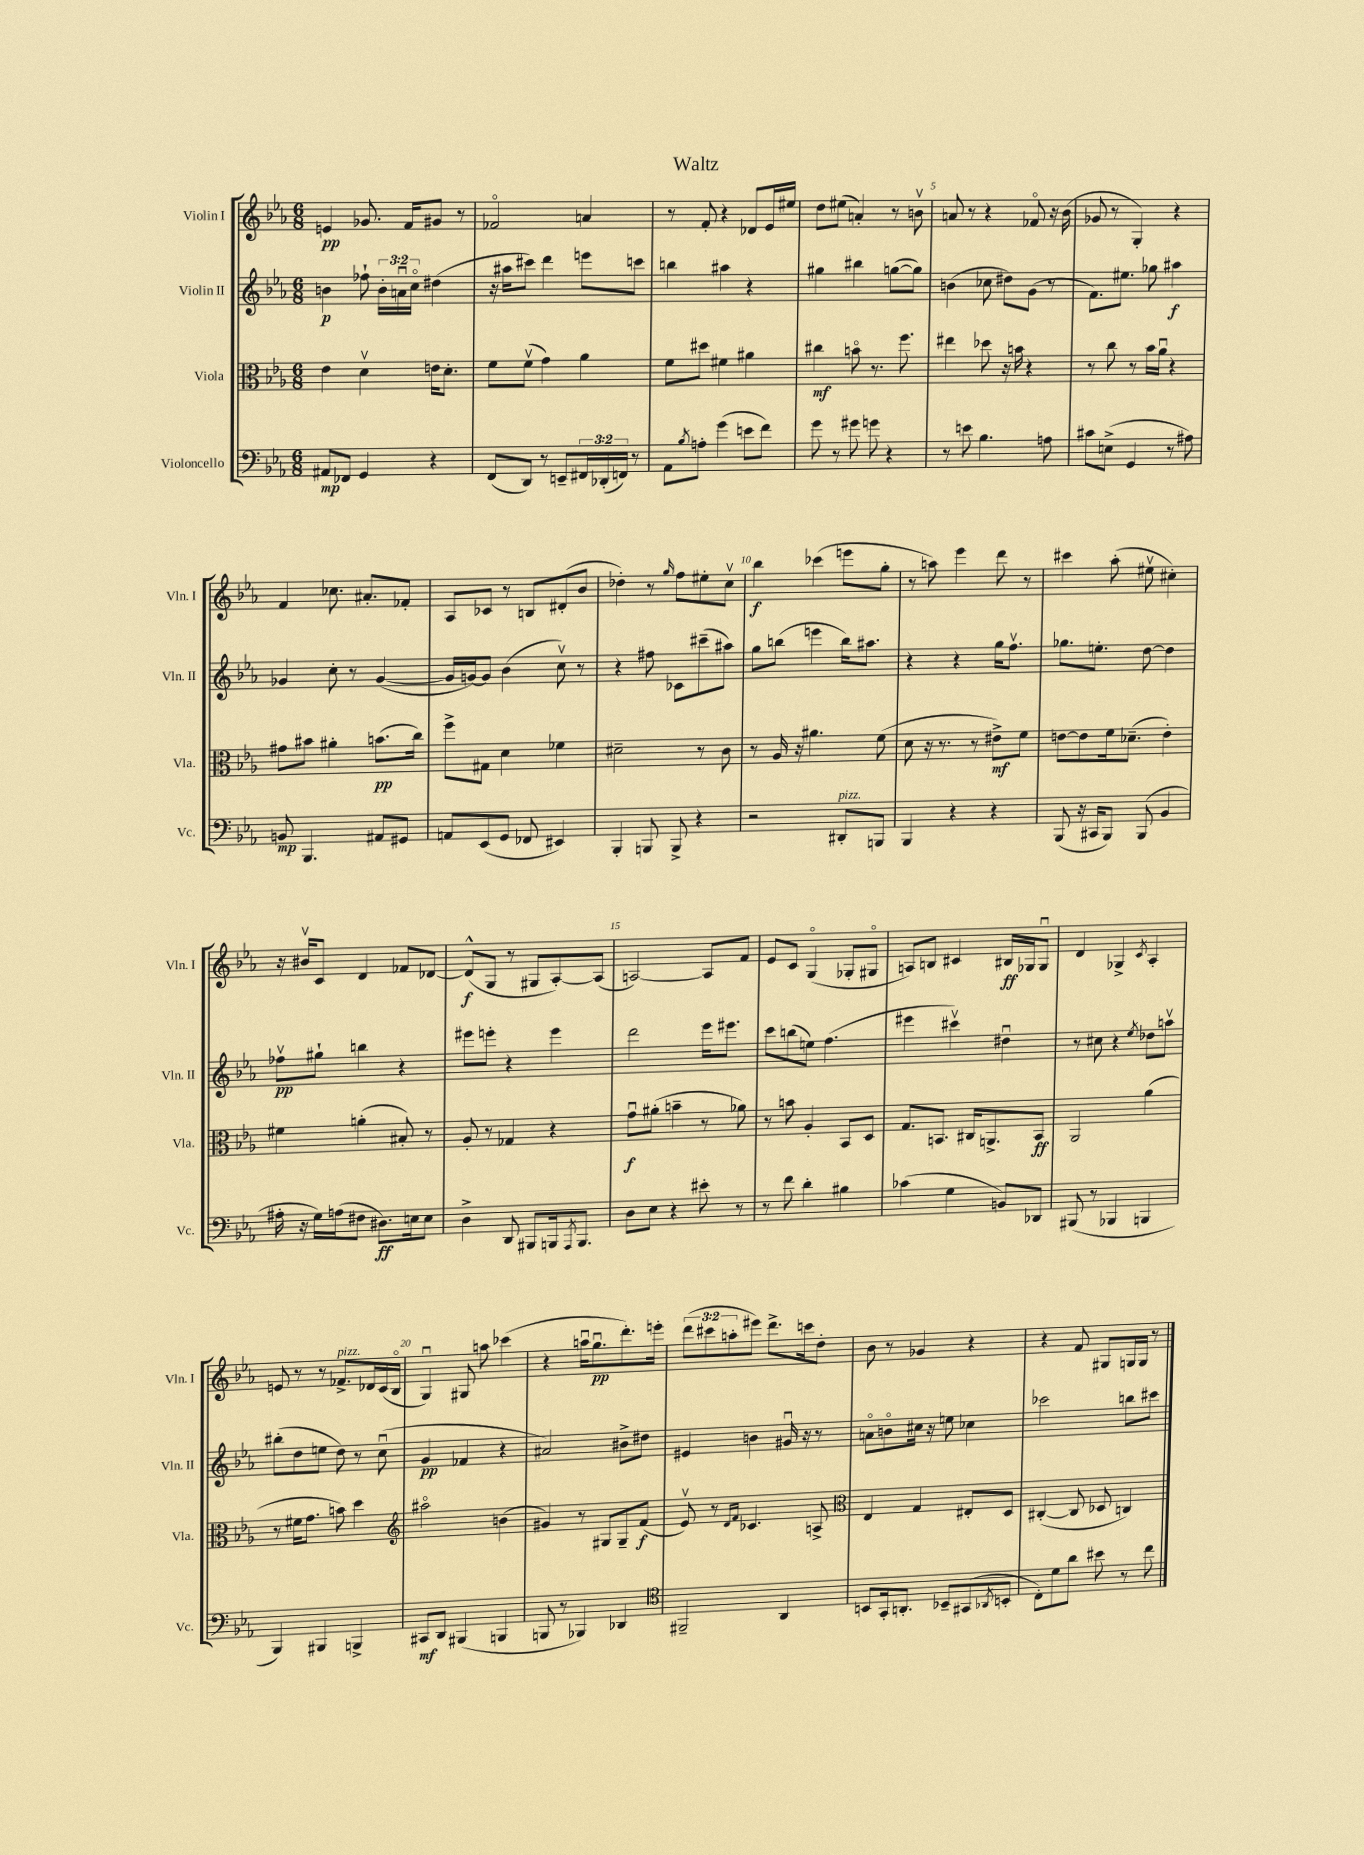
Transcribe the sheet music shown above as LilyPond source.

\header { title = "Waltz" }
<<
\new StaffGroup <<
\new Staff = "s0" \with { instrumentName = "Violin I" shortInstrumentName = "Vln. I" } {
    \clef treble \key ees \major \numericTimeSignature \time 6/8 \override Staff.TupletNumber.text = #tuplet-number::calc-fraction-text
    e'4\pp ges'8. f'16 gis'8 r8 |
    fes'2\flageolet a'4 |
    r8 f'8-. r4 des'8 ees'16 eis''16 |
    d''8 eis''8( a'4-.) r8 b'8\upbow |
    a'8 r8 r4 fes'8\flageolet r16 bes'16( |
    ges'8 r8 g4-.) r4 |
    f'4 ces''8. ais'8.-. fes'8-. |
    aes8 ces'8 r8 b8 dis'8-.( bes'8 |
    des''4-.) r8 \grace { g''16 } f''8 eis''8-. c''8\upbow |
    bes''4\f ces'''4( e'''8 g''8-. |
    r8 a''8) ees'''4 d'''8 r8 |
    cis'''4 aes''8-.( eis''8\upbow cis''4-.) |
    r16 bis'16\upbow c'8 d'4 fes'8 des'8~ |
    des'8-^\f( g8 r8 gis8 aes8~-.) aes8( |
    a2~) a8 f'8 |
    ees'8 c'8 g4\flageolet( ges8-. gis8\flageolet |
    a8) b8 cis'4 bis16\ff ges16 ges8\downbow |
    d'4 ges4-> \acciaccatura { c'8 } aes4-. |
    e'8 r8 r8 fes'8.->^\markup { \italic "pizz." } des'16 c'16( bes16\flageolet |
    g4\downbow) gis8 a''8 ces'''4( |
    r4 a''16\downbow g''8.\downbow\pp d'''8.-.) e'''16-. |
    \tuplet 3/2 { d'''8( cis'''8 a''8-. } eis'''8) d'''8.-> c'''16 d''8-. |
    bes'8 r8 ges'4 r4 |
    r4 f'8 gis8 g16 g16 r8 \bar "|." |
}
\new Staff = "s1" \with { instrumentName = "Violin II" shortInstrumentName = "Vln. II" } {
    \clef treble \key ees \major \numericTimeSignature \time 6/8 \override Staff.TupletNumber.text = #tuplet-number::calc-fraction-text
    b'4\p fes''8-! \tuplet 3/2 { b'16-. a'16\downbow c''16\flageolet } dis''4( |
    r16 ais''16 cis'''8) d'''4 e'''8 c'''8 |
    b''4 ais''4 r4 |
    gis''4 bis''4 g''8~( g''8) |
    b'4( ces''8 dis''8) g'8( r8 |
    f'8.) eis''8. ges''8 ais''4\f |
    ges'4 c''8-. r8 ges'4~( |
    ges'16 g'16~) g'8 bes'4( c''8\upbow) r8 |
    r4 fis''8 ces'8 cis'''8--( ais''8) |
    g''8 b''8( e'''4 b''16) ais''8. |
    r4 r4 g''16 f''8.\upbow |
    ges''8. e''8.-. d''8~ d''4 |
    fes''8\upbow\pp gis''8-! b''4 r4 |
    eis'''8 e'''8-. r4 e'''4 |
    d'''2 ees'''16 eis'''8. |
    c'''8 b''8( e''8) f''4.( |
    eis'''4 cis'''4\upbow) dis''4\downbow |
    r8 cis''8 r4 \acciaccatura { ees''8 } des''8 a''8\upbow |
    bis''8-.( d''8 e''8 d''8) r8 c''8\downbow( |
    g'4\pp fes'4 r4 |
    ais'2) bis'8-> dis''8 |
    eis'4 b'4 gis'16\downbow r16 r8 |
    a'8\flageolet b'8\flageolet cis''16 r16 e''8 ces''4 |
    ces'''2 b''8 cis'''8 \bar "|." |
}
\new Staff = "s2" \with { instrumentName = "Viola" shortInstrumentName = "Vla." } {
    \clef alto \key ees \major \numericTimeSignature \time 6/8
    ees'4 d'4\upbow e'16 d'8.-. |
    f'8 f'8\upbow( g'4) aes'4 |
    f'8 dis''8 fis'4 ais'4 |
    cis''4\mf b'8\flageolet r8. f''8. |
    eis''4 des''8 r16 b'16 r4 |
    r8 c''8 r8 bes'16 aes'16\downbow r4 |
    gis'8 bis'8 ais'4-. b'8.\pp( c''16) |
    f''8-> gis8 d'4 fes'4 |
    dis'2-- r8 c'8 |
    r8 aes16 r16 ais'4. f'8( |
    d'8 r16 r8. r8 eis'8->\mf) f'8 |
    e'8~ e'8 f'16 des'8.--( e'4-.) |
    fis'4 a'4-.( bis8-.) r8 |
    aes8-. r8 ges4 r4 |
    g'8\downbow\f ais'8-.( b'4-- r8 aes'8) |
    r8 b'8 aes4-. bes,8 d8 |
    g8. b,8. cis16 a,8.-> b,8\ff |
    aes,2 aes'4( |
    r8 fis'16 g'8. b'8) d''4 |
    \clef treble ais''2\flageolet b'4( |
    gis'4) r8 gis8 gis8-- f'8\f( |
    ees'8\upbow) r8 \grace { d'16 f'16 } ces'4. a8-> |
    \clef alto ees4 g4 eis8-. d8 |
    cis4~-.( cis8 des8 c4) \bar "|." |
}
\new Staff = "s3" \with { instrumentName = "Violoncello" shortInstrumentName = "Vc." } {
    \clef bass \key ees \major \numericTimeSignature \time 6/8 \override Staff.TupletNumber.text = #tuplet-number::calc-fraction-text
    ais,8\mp fes,8 g,4 r4 |
    f,8( d,8) r8 e,8-- \tuplet 3/2 { fis,16 des,16-.( f,16) } r8 |
    aes,8 \acciaccatura { bes8 } a8-. g'4( e'8 f'8) |
    g'8 r8 gis'8 g'8 r4 |
    r8 e'8 bes4. a8 |
    cis'8 e8->( g,4 r8 ais8) |
    b,8\mp bes,,4. ais,8 gis,8 |
    a,8 ees,8( g,8 fes,8 eis,4) |
    bes,,4-. b,,8 b,,8-> r4 |
    r2 dis,8-.^\markup { \italic "pizz." } b,,8 |
    bes,,4 r4 r4 |
    bes,,8( r16 cis,16 bes,,8) bes,,8( bes,4 |
    ais16-. r16 g16) a16( fis8 dis8.\ff) e16 e8 |
    d4-> d,8 bis,,8 b,,16 \acciaccatura { aes,,8 } b,,8. |
    d8 ees8 r4 eis'8-. r8 |
    r8 f'8 d'4-. bis4 |
    ces'4( g4 b,8) des,8 |
    bis,,8( r8 bes,,4 b,,4 |
    bes,,4) bis,,4 b,,4-> |
    cis,8\mf d,8 bis,,4( b,,4 |
    b,,8 r8 bes,,4) des,4 |
    \clef tenor fis,2-- aes,4 |
    b,8 g,16-. a,8.-. bes,8-- gis,8( \acciaccatura { aes,8 } b,8-. |
    c8-.) d'8 aes'8 bis'8 r8 c''8 \bar "|." |
}
>>
>>
\layout { \context { \Score \override BarNumber.break-visibility = ##(#f #t #t) barNumberVisibility = #(every-nth-bar-number-visible 5) } }
